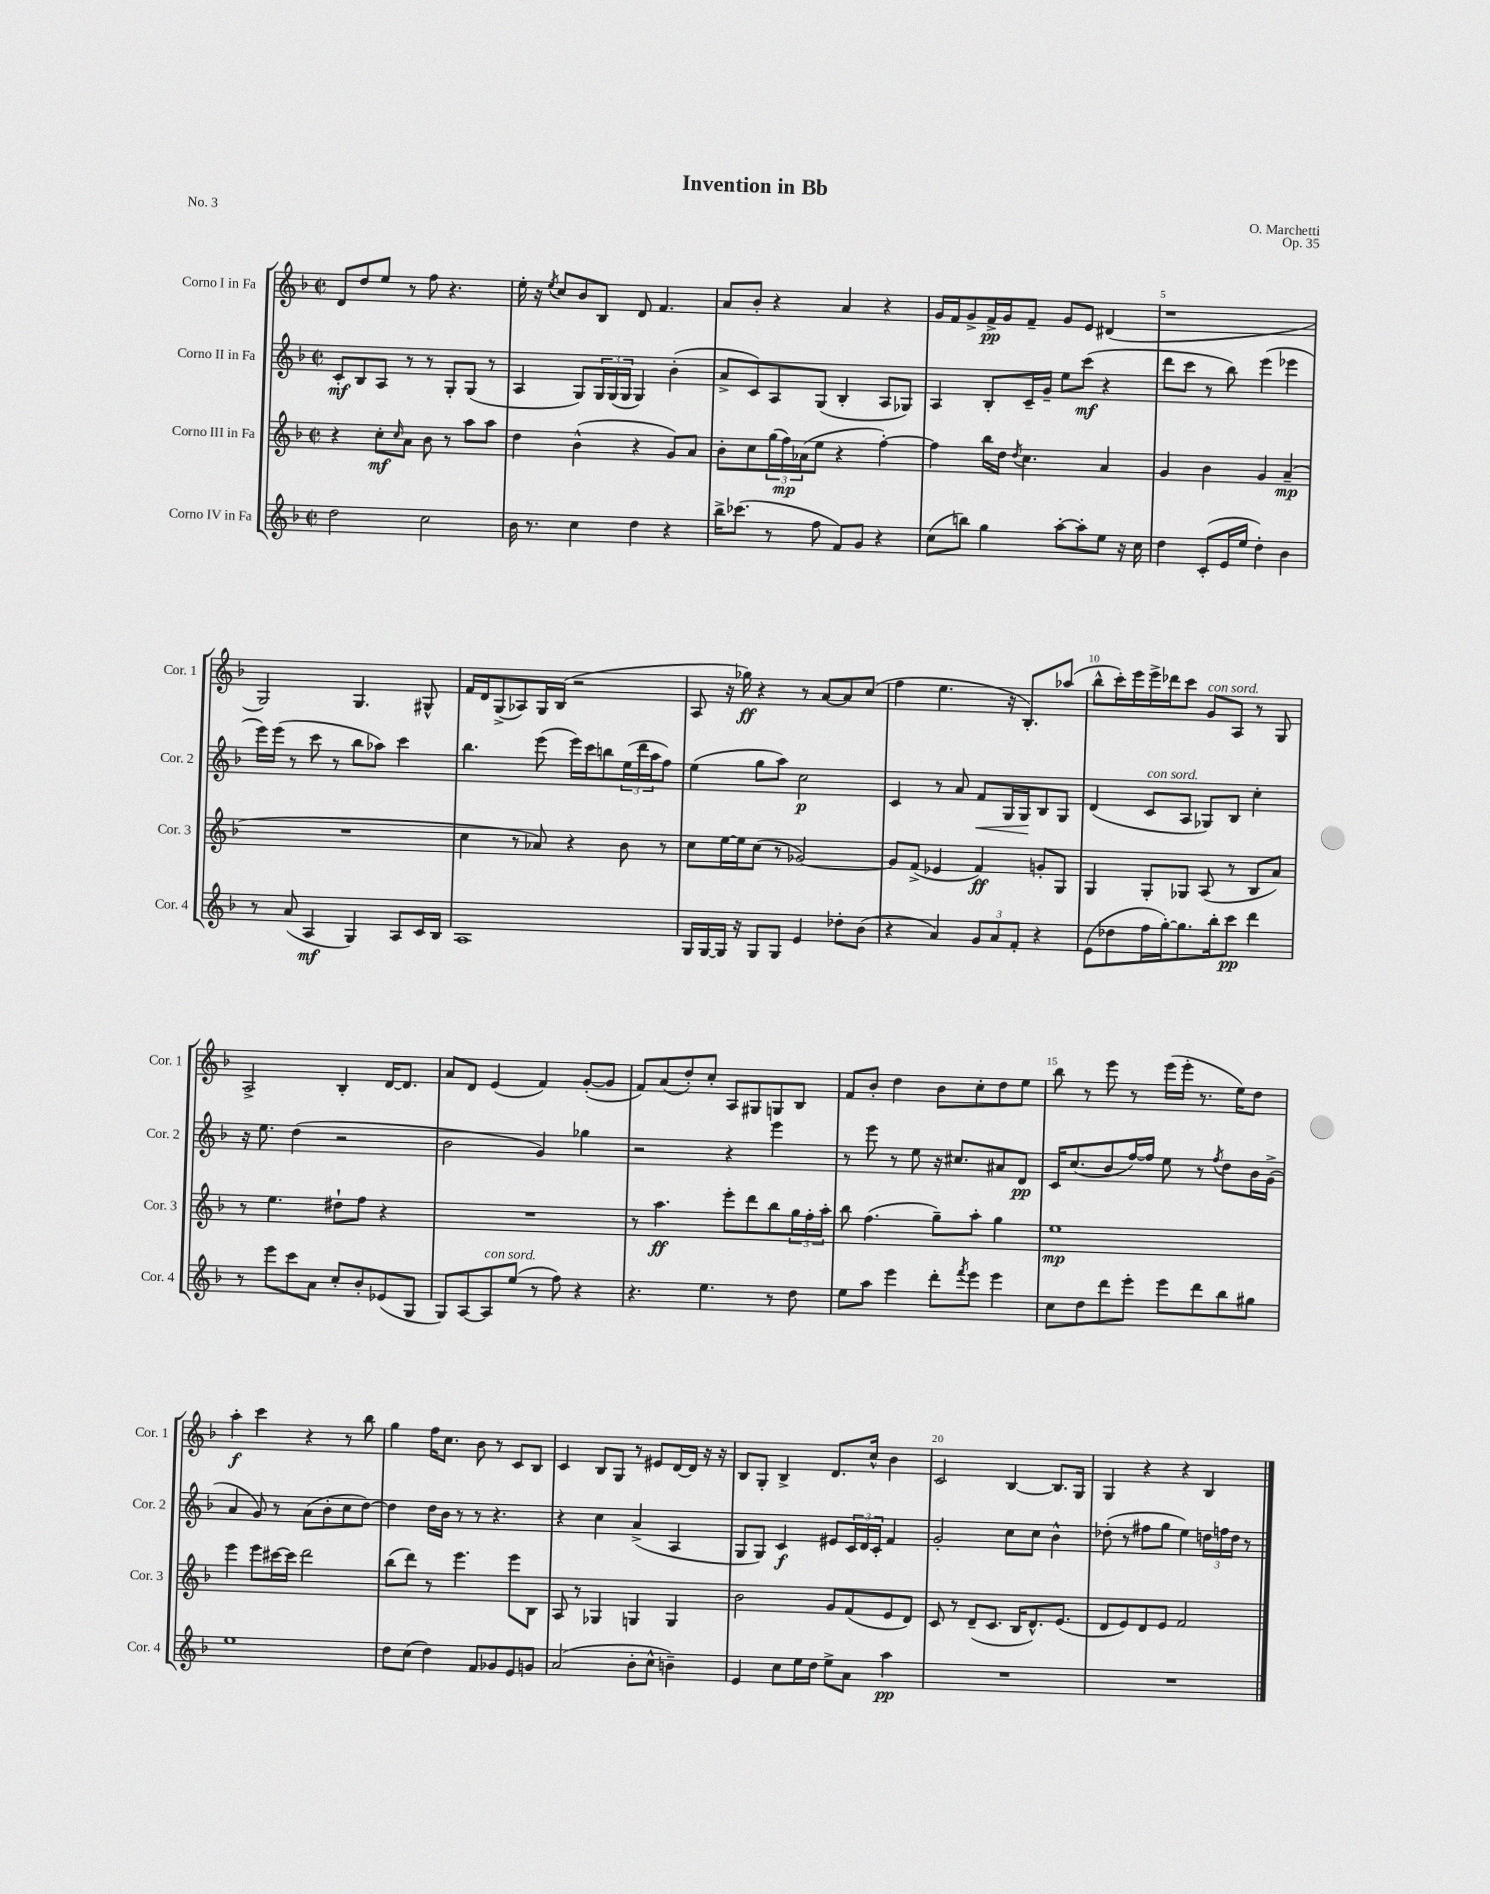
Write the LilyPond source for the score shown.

\header { title = "Invention in Bb" composer = "O. Marchetti" opus = "Op. 35" piece = "No. 3" }
<<
\new StaffGroup <<
\new Staff = "s0" \with { instrumentName = "Corno I in Fa" shortInstrumentName = "Cor. 1" } {
    \clef treble \key f \major \defaultTimeSignature \time 2/2
    d'8 d''8 e''8 r8 f''8 r4. |
    e''16-. r16 \acciaccatura { e''8 } c''8 bes'8 bes8 d'8 f'4. |
    a'8 bes'8-. r4 a'4 r4 |
    g'16 f'16 g'8-> f'16->\pp g'16 f'8-- g'8 e'8 dis'4( |
    r1 |
    g2) g4. gis8-^ |
    f'16 d'16 g8->( aes8) g16 bes16( r2 |
    a8 r16 ges''16\ff) r4 r8 a'8~ a'8 c''8( |
    f''4 e''4. r16 bes8.-.) aes''8( |
    bes''8-^ c'''16-.) e'''16 e'''16-> des'''16 c'''8 g'8^\markup { \italic "con sord." } a8 r8 g8 |
    a2-> bes4-. d'16~ d'8. |
    a'8 d'8 e'4( f'4) g'8~-.( g'8 |
    f'8) a'8( d''8-.) c''8-. a8 gis8 g8 bes8 |
    f'8 bes'8-. d''4 bes'8 c''8-. d''8 e''8 |
    bes''8 r8 e'''8 r8 e'''16( e'''16-. r8. e''16) d''8 |
    a''4-.\f c'''4 r4 r8 bes''8 |
    g''4 f''16 c''8. bes'8 r8 c'8 bes8 |
    c'4 bes8 g8 r8 eis'8 d'16~ d'16 r16 r16 |
    bes8 g8-. bes4-> d'8. c''16-^ bes'4 |
    c'2 bes4~ bes8. g16 |
    g4 r4 r4 bes4 \bar "|." |
}
\new Staff = "s1" \with { instrumentName = "Corno II in Fa" shortInstrumentName = "Cor. 2" } {
    \clef treble \key f \major \defaultTimeSignature \time 2/2
    c'8-.\mf bes8 a8 r8 r8 g8-. g8( r8 |
    a4 g8) \tuplet 3/2 { g16 g16( g16 } g4) bes'4-.( |
    a'8-> c'8) a8 g8( bes4-. a8 ges8) |
    a4 bes8-. c'16-- g'16-- e''8 c'''8\mf( r4 |
    d'''8 c'''8 r8 bes''8) e'''4( ees'''4 |
    e'''16) e'''16( r8 c'''8 r8 bes''8 aes''8) c'''4 |
    bes''4. e'''8( e'''16) c'''16 b''8 \tuplet 3/2 { e''16( d'''16 a''16 } f''8) |
    e''4( g''8 a''8) c''2\p |
    c'4 r8 a'8 f'8\< g16 g16\! bes8 g8 |
    d'4( c'8^\markup { \italic "con sord." } a8 ges8) bes8 c''4-. |
    r16 e''8. d''4( r2 |
    bes'2 g'4) ges''4 |
    r2 r4 e'''4 |
    r8 e'''8 r8 e''8 r16 cis''8. ais'8 d'8\pp |
    c'16 c''8.( bes'8 f''16~) f''16 e''8 r8 \acciaccatura { f''8 } d''8 bes'16 g'16->( |
    a'4 g'8) r8 a'8( bes'8-. c''8 d''8~) |
    d''4 d''16 bes'16 r8 r8 r4. |
    r4 c''4 a'4->( a4 |
    g8 g8) c'4\f eis'8 \tuplet 3/2 { c'16 d'16 c'16-. } f'4 |
    g'2-. c''8 c''8 bes'4-^ |
    des''8-.( r8 fis''8 g''8 e''4) \tuplet 3/2 { d''16 f''16 d''16 } r8 \bar "|." |
}
\new Staff = "s2" \with { instrumentName = "Corno III in Fa" shortInstrumentName = "Cor. 3" } {
    \clef treble \key f \major \defaultTimeSignature \time 2/2
    r4 c''8-.\mf \grace { c''16 } a'8 bes'8 r8 a''8 a''8 |
    d''4 bes'4-^( r4 g'8) a'8 |
    bes'8-. c''8 \tuplet 3/2 { g''16( f''16\mp) aes'16( } e''8 r4 f''4~-.) |
    f''4 bes''16 d''16 \acciaccatura { d''8 } c''4. a'4 |
    g'4 bes'4 g'4 a'4--\mp( |
    R1 |
    c''4 r8 aes'8) r4 bes'8 r8 |
    c''8 e''16~ e''16 c''8( r8 ges'2~) |
    ges'8 f'8->( ees'4 f'4\ff) g'8-. g8 |
    g4 g8-. ges8 a8( r8 bes8 a'8) |
    r8 e''4. dis''8-! f''8 r4 |
    R1 |
    r8 a''4.\ff e'''8-. d'''8 bes''8 \tuplet 3/2 { g''16 f''16-. a''16-. } |
    bes''8 f''4.( g''8--) a''8-. g''4 |
    e''1\mp |
    e'''4 e'''8 cis'''16~ cis'''16 d'''2 |
    bes''8( d'''8) r8 e'''4. e'''8 bes8 |
    a8 r8 ges4 g4 g4 |
    bes'2 g'8 f'8( e'8 d'8) |
    c'8 r8 d'8--( c'8. bes16 d'8.-^) e'8.( |
    d'8 e'8) d'8 e'8 f'2 \bar "|." |
}
\new Staff = "s3" \with { instrumentName = "Corno IV in Fa" shortInstrumentName = "Cor. 4" } {
    \clef treble \key f \major \defaultTimeSignature \time 2/2
    d''2 c''2 |
    bes'16 r8. c''4 d''4 r4 |
    bes''16-> ces'''8.( r8 f''8 f'8) g'8 r4 |
    c''8( b''8) g''4 a''8~-. a''8-. e''8 r16 c''16 |
    d''4 c'8-.( e'16 e''16 d''4-.) bes'4 |
    r8 a'8( a4\mf g4) a8 c'16 bes16 |
    a1 |
    g16 g16~ g16 r16 g8 g8 e'4 des''8-. bes'8( |
    r4 a'4) \tuplet 3/2 { g'8 a'8 f'8-. } r4 |
    e'8( des''8 f''16 g''16~-.) g''8. bes''16-. c'''8\pp d'''4 |
    r8 e'''8 c'''8 a'8 c''8-. bes'8-. ees'8( g8 |
    g8) a8~ a8^\markup { \italic "con sord." } e''8( r8 f''8) r4 |
    r4. e''4. r8 d''8 |
    e''8 a''8 e'''4 d'''8-. \acciaccatura { f'''8 } e'''8 e'''4 |
    c''8 d''8 d'''8 e'''8-. e'''8 d'''8 bes''8 gis''8 |
    e''1 |
    d''8 c''8( d''4) f'8 ges'8 e'8 g'8 |
    a'2( bes'8-. c''8-^ b'4--) |
    e'4 c''8 e''16 d''16 e''8-> a'8 a''4\pp |
    R1 |
    R1 \bar "|." |
}
>>
>>
\layout { \context { \Score \override BarNumber.break-visibility = ##(#f #t #t) barNumberVisibility = #(every-nth-bar-number-visible 5) } }
